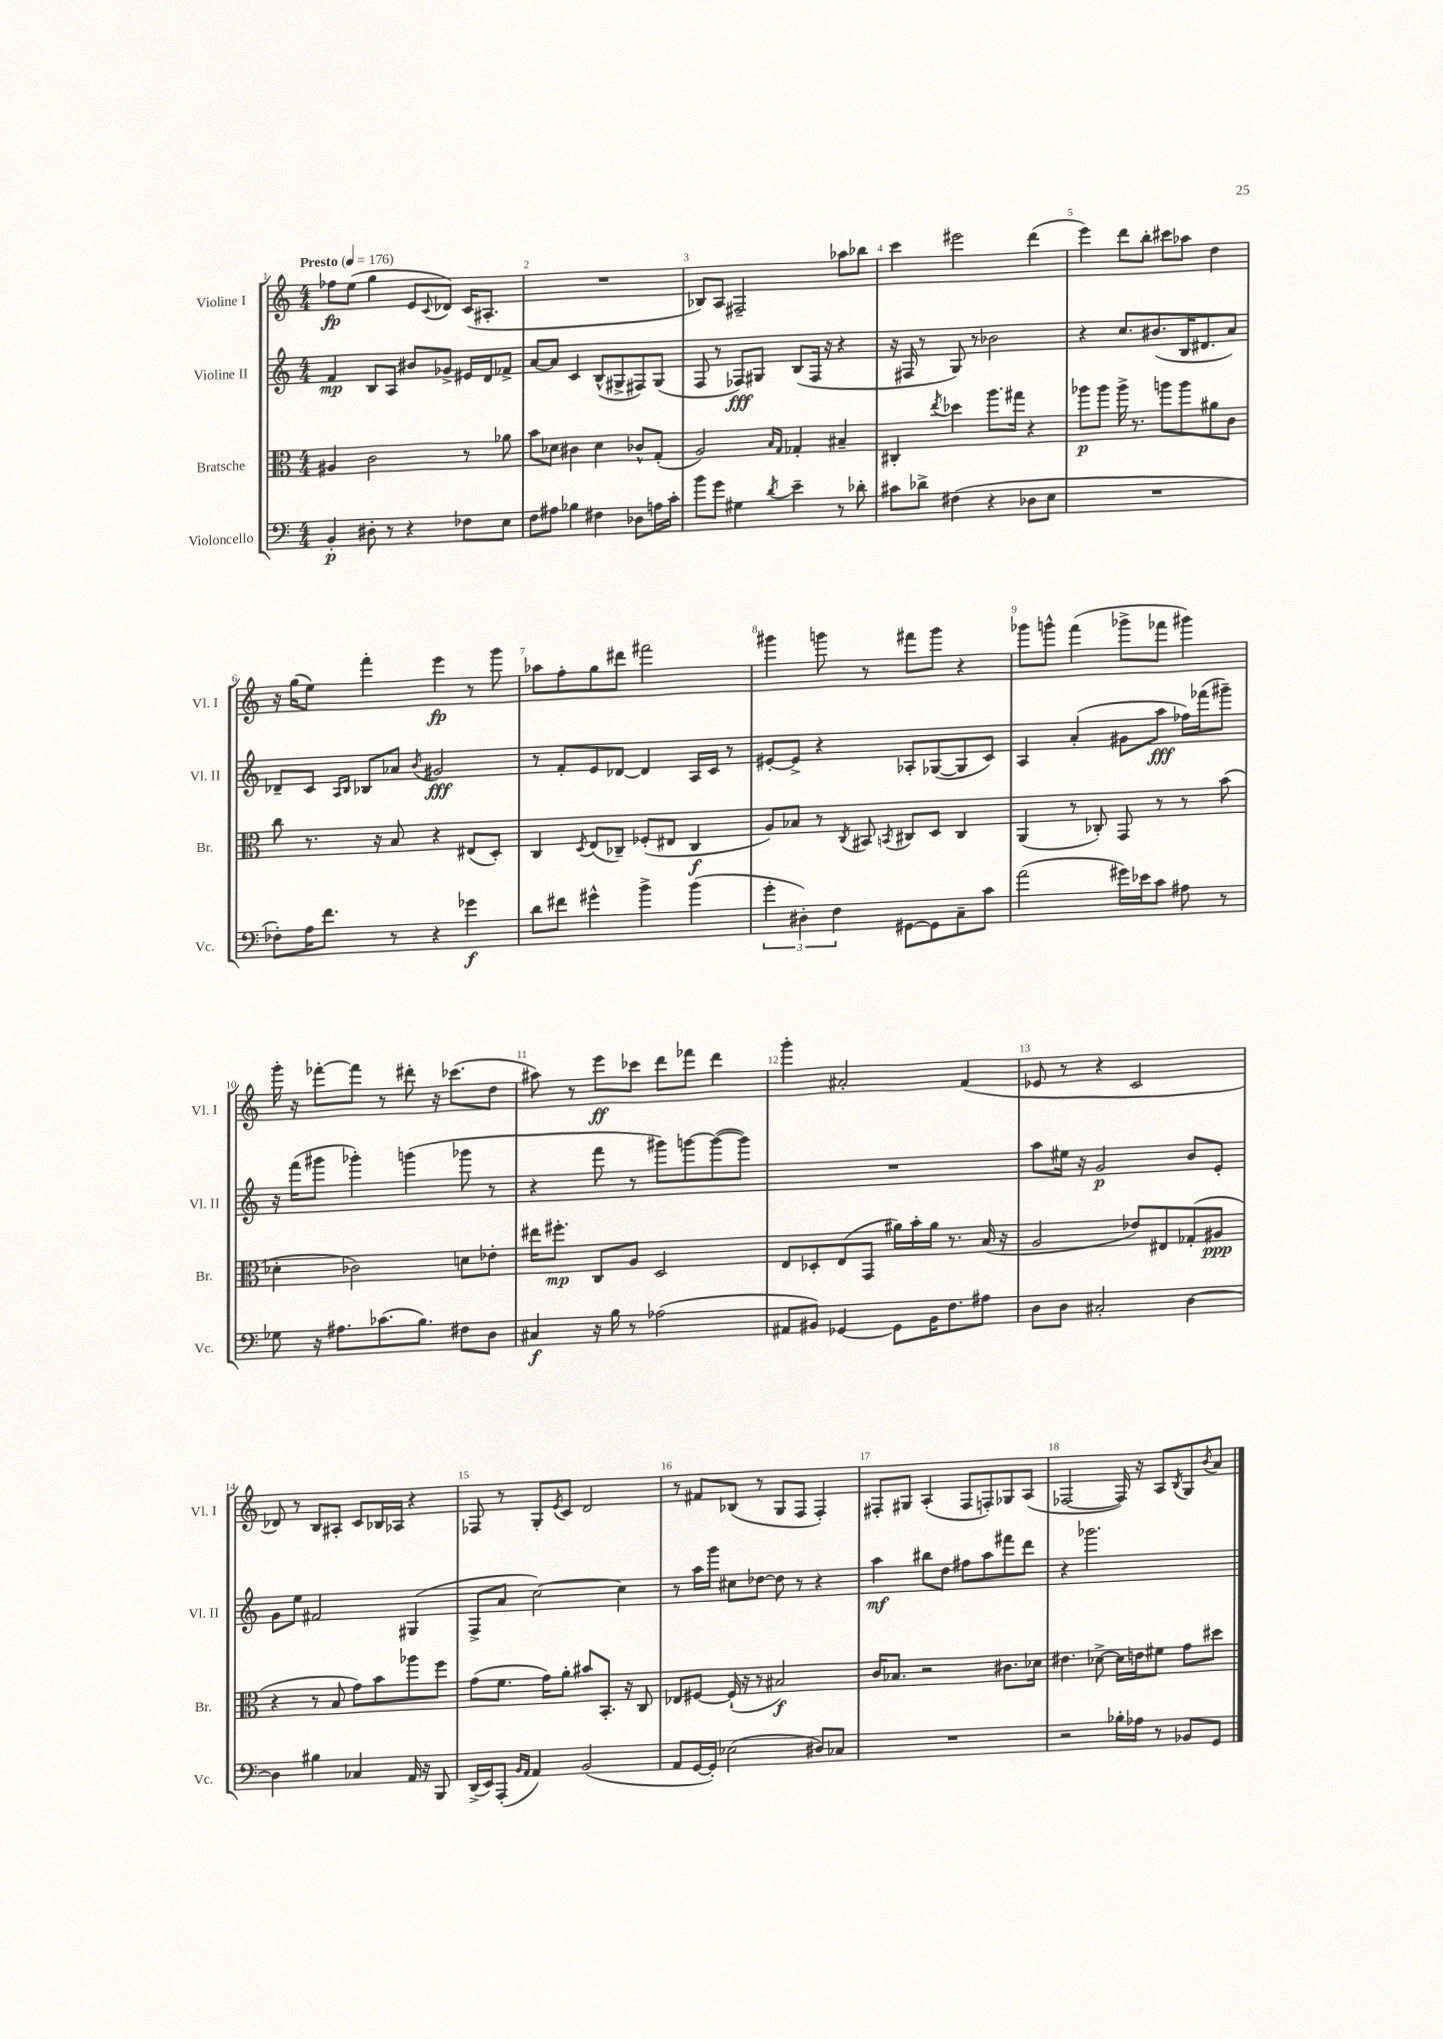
<<
\new StaffGroup <<
\new Staff = "s0" \with { instrumentName = "Violine I" shortInstrumentName = "Vl. I" } {
    \clef treble \key c \major \numericTimeSignature \time 4/4 \tempo "Presto" 4 = 176
    fes''8\fp e''8( g''4 e'8 \appoggiatura { c'8 } des'8) c'16( ais8.-. |
    R1 |
    bes8) a8 fis2-- aes''8 bes''8 |
    c'''4 eis'''2 d'''4( |
    e'''4) d'''8 b''8-. cis'''8 aes''8 d''4 |
    r16 g''16( e''8) f'''4-. e'''4\fp r8 g'''8 |
    aes''8 f''8-. g''8 dis'''8 fis'''2 |
    gis'''4 g'''8 r8 fis'''8 g'''8 r4 |
    ges'''8 g'''8-^ f'''4( ges'''8-> fes'''8 gis'''4) |
    g'''16-. r16 fes'''8~-. fes'''8 r8 dis'''8-. r16 ces'''8.( d''8 |
    ais''8) r8 e'''8\ff ces'''8 d'''8 fes'''8 d'''4 |
    g'''4-. ais'2-. f'4( |
    ees'8 r8 r4 c'2 |
    des'8) r8 b8 ais8-. c'8 bes16 aes16 r4 |
    fes8 r8 g8-. \acciaccatura { e'8 } c'8 d'2 |
    r8 fis'8 bes8( r8 g8 f8 f4-.) |
    fis8-. gis8 a4-.( fis8 f8-.) ges8 a8( |
    fes2~ fes16) r16 a8 \acciaccatura { b8 } g8 \acciaccatura { b'8 } a'8 \bar "|." |
}
\new Staff = "s1" \with { instrumentName = "Violine II" shortInstrumentName = "Vl. II" } {
    \clef treble \key c \major \numericTimeSignature \time 4/4
    f'4\mp b8 a8 bis'8 ges'8-> eis'16 d'16 fes'8-> |
    a'8~ a'8 c'4 b8-^( gis8-> fis8) gis8( |
    f8 r8 fes8\fff) gis8 b8( fes16 r16 r4 |
    r16 fis16 r8 g8) r8 bes'2 |
    r4 c''8. bis'8.( b16 dis'8. a'8) |
    des'8-- c'8 \grace { a16 b16 } bes8 aes'8 \acciaccatura { b'8 } gis'2\fff |
    r8 f'8-. e'8 des'8~ des'4 a16 c'16 r8 |
    eis'8~-. eis'8-> r4 aes8-. ges8~( ges8 c'8) |
    a4 a'4-.( gis'8 a''8\fff fes''16) fes'''16( gis'''8--) |
    r16 f'''16( gis'''8 ges'''4-.) g'''4( ges'''8 r8 |
    r4 f'''8 r8 gis'''8) g'''8~ g'''8~( g'''8) |
    R1 |
    a''8 eis''16 r16 g'2\p b'8 e'8-. |
    g'8 e''8 fis'2 gis4( |
    f8-> a'8 c''2~) c''4 |
    r8 a''16 g'''16 cis''8 des''8~ des''8 r8 r4 |
    a''4\mf bis''8 d''8 fis''8 a''8 fis'''8 d'''8 |
    r4 ges'''2. \bar "|." |
}
\new Staff = "s2" \with { instrumentName = "Bratsche" shortInstrumentName = "Br." } {
    \clef alto \key c \major \numericTimeSignature \time 4/4
    ais4 c'2 r8 aes'8 |
    b'8 des'8 cis'4 des'4 ces'8-^ g8-.( |
    a2) \grace { b16 g16 } ges4-. bis4-- |
    cis4-. \acciaccatura { e''8 } des''4 a''8. gis''16 r4 |
    aes''8\p aes''8 aes''16-> r8. a''8 a''8 ais'8 c'8 |
    c''8 r8. r16 b8 r4 eis8( d8-.) |
    c4 \acciaccatura { d8 } e8( ces8--) fes8-.( eis8 ces4\f |
    a8) bes8 r8 \acciaccatura { c8 } bis,8 \acciaccatura { b,8 } cis8 d8 cis4 |
    a,4( r8 ces8-.) g,8 r8 r8 b'8( |
    des'4-. ces'2) d'8 ees'8-. |
    eis''16 fis''8.-.\mp c8 a8 d2 |
    e8 des8-. e8( g,8 ais'16) b'16-. ais'16 r8. b16( r16 |
    a2 ees'8) eis8 ges8-.( ais8\ppp |
    r4 r8 b8 g'8) b'8 aes''8 f''8 |
    g'8( f'8. g'16) a'8-. bis'8 b,8.-. r16 c8 |
    ees8 fis8~ fis16-!( r16 r8 bis2\f) |
    c'16 bes8. r2 cis'8. des'16 |
    eis'4. des'8~-> des'16 e'16 fis'8 g'8 dis''8 \bar "|." |
}
\new Staff = "s3" \with { instrumentName = "Violoncello" shortInstrumentName = "Vc." } {
    \clef bass \key c \major \numericTimeSignature \time 4/4
    b,4-.\p dis8-. r8 r4 fes8 e8 |
    f8 ais8 bes4 fis4 des8 a16 c'16-. |
    b'8 g'8 gis4 \acciaccatura { d'8 } e'4-- r8 des'8-. |
    cis'8 des'8-> fis4( r4 des8 e8 |
    R1 |
    fes8-.) a16 f'8. r8 r4 ges'4\f |
    d'8 fis'8 gis'4-^ b'4-> b'4( |
    \tuplet 3/2 { g'4-. dis4-.) f4 } gis,8~ gis,8 c8-- c'8 |
    a'2( gis'16) ees'16 c'8 ais8 r8 |
    ges8 r16 ais8. ces'8.( b8.) fis8 d8 |
    cis4\f r16 b16 r8 aes2( |
    ais,8 bis,8) ges,4~ ges,8 bis,16 f8. ais8 |
    d8 d8 cis2-. d4~ |
    d4 bis4 ces4 a,16 r16 b,,8 |
    d,16->( e,16) a,,8-.( \grace { b,16 a,16 } a,4) b,2( |
    a,8 g,16~ g,16-.) ees2( dis8) ces8 |
    R1 |
    r2 bes16-. aes16 r8 bes,8 g,8 \bar "|." |
}
>>
>>
\layout { \context { \Score \override BarNumber.break-visibility = ##(#f #t #t) barNumberVisibility = #all-bar-numbers-visible } }
